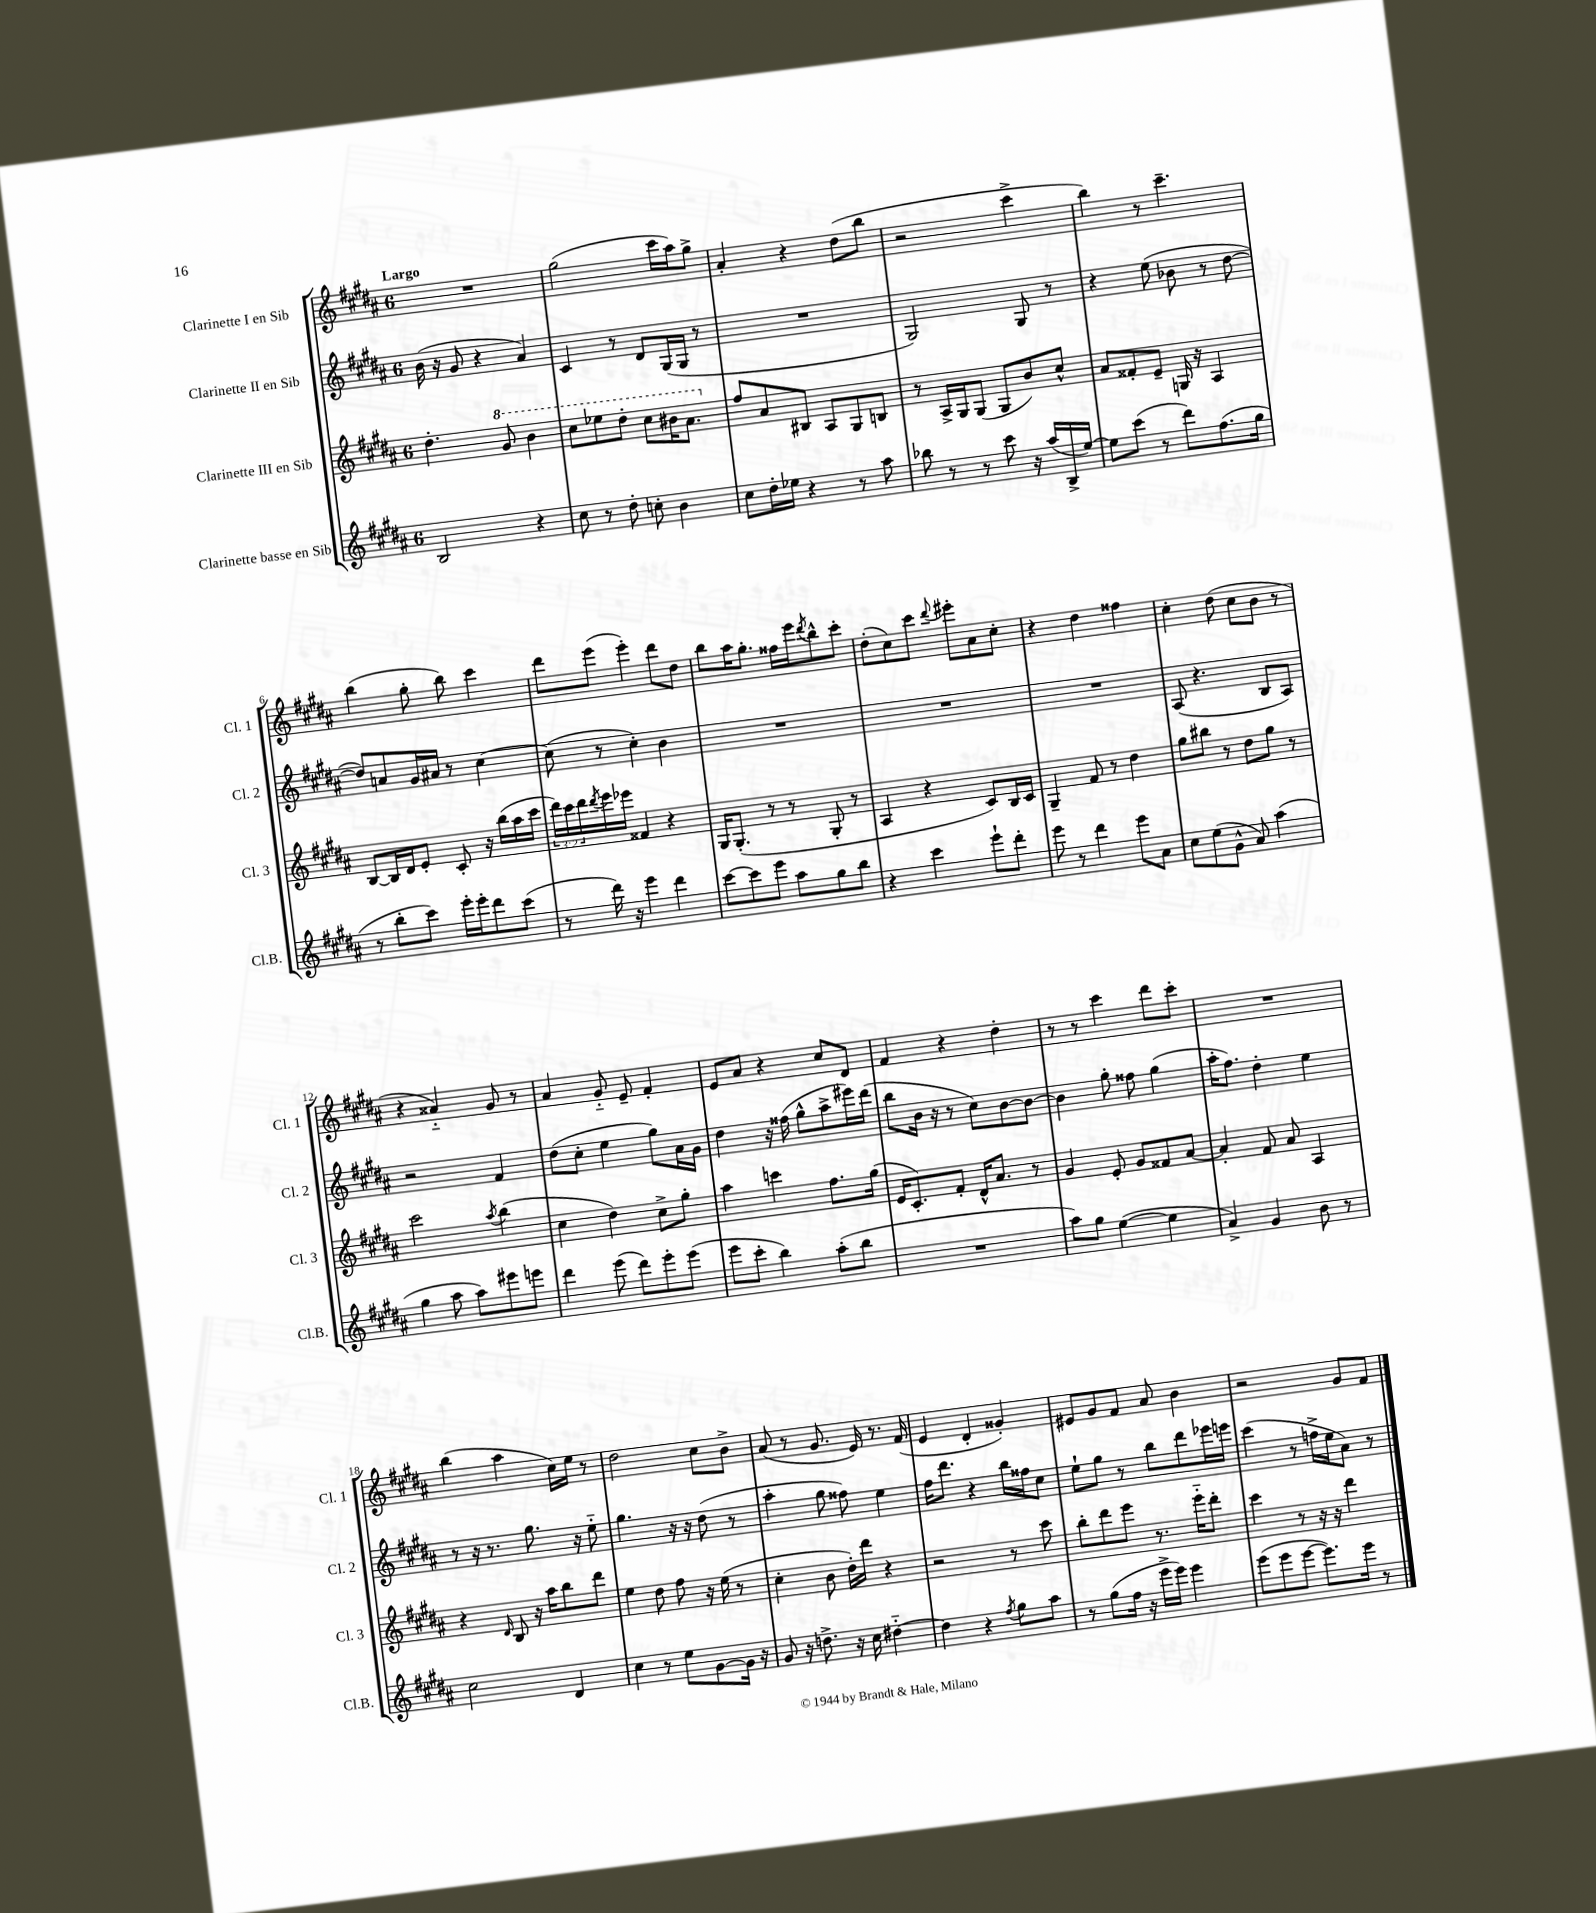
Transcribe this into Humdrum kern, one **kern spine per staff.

**kern	**kern	**kern	**kern
*staff4	*staff3	*staff2	*staff1
*clefG2	*clefG2	*clefG2	*clefG2
*k[f#c#g#d#a#]	*k[f#c#g#d#a#]	*k[f#c#g#d#a#]	*k[f#c#g#d#a#]
*M6/8	*M6/8	*M6/8	*M6/8
2B	4.dd#'	(16b	2.r
.	.	16r	.
.	.	8g#	.
.	.	4r	.
.	8gg#	.	.
4r	4bb	4a#)	.
=	=	=	=
8cc#	8ccc#	4c#	(2gg#
8r	8eee-	.	.
8dd#'	8ddd#'	8r	.
8cc'	8ccc#	8d#	.
4b	16bb#	(16G#	16ccc#
.	8.aa#	16G#	16aa#)
.	.	8r	8gg#^
=	=	=	=
8cc#	8ff#	2.r	4a#'
16dd#'	8a#	.	.
16ee-	.	.	.
4r	8B#	.	4r
.	8A#	.	.
8r	8G#	.	(8dd#
8aa#	8B	.	8bb
=	=	=	=
8bb-	8r	2G#)	2r
8r	16A#^	.	.
.	16G#	.	.
8r	(8G#	.	.
8ccc#	8G#	.	.
16r	8b)	8G#	4ccc#^
(16aa#	.	.	.
16B^	8cc#^^	8r	.
[16ee)	.	.	.
=	=	=	=
8ee]	8a#	4r	4bb)
(8ccc#	8f##'	.	.
8r	8e~	(8ee	8r
8ddd#)	16G	8b-	4.ccc#~
.	16r	.	.
(8.ff#	4A#	8r	.
.	.	[8dd#	.
16gg#	.	.	.
=	=	=	=
8r	[8B	8dd#])	(4bb
8bb'	16B]	8a	.
.	16d#	.	.
8ccc#)	8e'	16g#	8gg#'
.	.	16a#	.
16eee'	8c#'	8r	8bb)
16eee'	.	.	.
8ddd#	16r	[4cc#	4ccc#
.	(16bb	.	.
(8ccc#	16aa#	.	.
.	16ccc#	.	.
=	=	=	=
8r	24ddd#)	(8cc#]	8ddd#
.	24ccc#	.	.
.	24ddd#	.	.
.	8qddd#	.	.
16ddd#)	16eee	8r	(8eee
16r	16eee-	.	.
4eee	4f##	4cc#')	4eee')
4ddd#	4r	4b	8ddd#
.	.	.	8dd#
=	=	=	=
[8ccc#	16G#	2.r	8bb
.	(8.G#'	.	.
8ccc#]	.	.	16aa#
.	.	.	8.gg#'
8eee	8r	.	.
8aa#	8r	.	16ff##
.	.	.	16eee
.	.	.	8qddd#
8gg#	8G#'	.	8bb^^
8bb	8r	.	8ccc#'
=	=	=	=
4r	4A#	2.r	(8dd#'
.	.	.	8cc#)
4ccc#	4r	.	8ccc#
.	.	.	8qqddd#
.	.	.	8eee#'
8eee`	8c#)	.	8a#
8ddd#'	16B	.	8cc#'
.	16c#	.	.
=	=	=	=
8eee	4G#~	2.r	4r
8r	.	.	.
4ddd#	8f#	.	4dd#
.	8r	.	.
8eee	4dd#	.	4ff##
8a#	.	.	.
=	=	=	=
8cc#	8gg#	(8A#	4cc#'
(8ee	8bb#	4.r	.
8g#^^	8r	.	(8dd#
8a#)	8dd#	.	8cc#
(4aa#	8gg#	8B	8b
.	8r	8A#)	8r
=	=	=	=
4gg#	2ccc#	2r	4r
8aa#	.	.	4a##'~)
8aa#)	.	.	.
.	8qaa#	.	.
8eee#	(4bb	4f#	8g#
8eee	.	.	8r
=	=	=	=
4ddd#	4cc#	(8dd#	4a#
.	.	8cc#'	.
(8eee	4dd#)	4ee	8g#'~
8ddd#)	.	.	8e~
8eee'	8cc#^	8gg#)	4f#'
(8eee	8gg#'	16a#	.
.	.	16g#	.
=	=	=	=
8eee	4aa#	4dd#	8e
8ccc#'	.	.	8a#
4bb)	4ccc	16r	4r
.	.	(16ff##	.
.	.	8gg#^^	.
(8aa#'	8.ff#	8aa#^	8cc#
8bb	.	16eee#)	8d#
.	(16gg#	(16ddd#	.
=	=	=	=
2.r	16e	8bb	4f#
.	8.c#')	.	.
.	.	16b	.
.	.	16r	.
.	8f#'	8r	4r
.	16d#^^	8cc#)	.
.	8.a#	.	.
.	.	[8b	4dd#'
.	8r	8b_	.
=	=	=	=
8aa#)	4g#	4b]	8r
8gg#	.	.	8r
([4ee	8e'	8gg#'	4ccc#
.	8g#	8ff##	.
4ee]	8f##	(4gg#	8ddd#
.	[8a#	.	8ccc#'
=	=	=	=
4a#^)	4a#']	16aa#'	2.r
.	.	8.ff#)	.
4g#	8f#	4dd#'	.
.	8a#	.	.
8b	4A#	4ee	.
8r	.	.	.
=	=	=	=
2cc#	4r	8r	(4bb
.	.	16r	.
.	.	8.r	.
.	16qqd#	.	.
.	8B	.	4aa#
.	16r	8.gg#	.
.	16aa#	.	.
4d#	8bb	.	16cc#)
.	.	16r	16ee
.	8ddd#	8ee'~	8r
=	=	=	=
4cc#	4ee	4.gg#	2dd#
8r	8dd#	.	.
8ee	8ff#	16r	.
.	.	16r	.
[8g#	16r	(8dd#	8cc#
.	(16ee	.	.
16g#]	8r	8r	8b^
16r	.	.	.
=	=	=	=
8g#	4cc#'	4aa#'	(8a#
16r	.	.	8r
8.dd^	.	.	.
.	8b	8gg#	8.g#
16r	16dd#')	8ff##)	.
16cc#	16ddd#	.	16e)
[4dd#'~	4r	4ee	8.r
.	.	.	(16f#
=	=	=	=
4dd#]	2r	16ff#	4e
.	.	8.ddd#	.
4r	.	4r	4d#'
8qff#	.	.	.
8gg#	8r	16bb	4g##')
.	.	16ff##	.
8aa#	8ccc#	8cc#	.
=	=	=	=
8r	8bb'	8ee`	8e#
(8gg#	8ddd#	8gg#	8g#
16ff#	8eee	8r	8f#
16r	.	.	.
16eee^	8.r	8bb	8a#
16eee)	.	.	.
4eee	.	8ddd#	4b
.	16eee'~	.	.
.	8ddd#'	16eee-	.
.	.	16eee	.
=	=	=	=
(8eee	4ccc#	(4ccc#	2r
8eee	.	.	.
[8eee	8r	8r	.
8.eee])	16r	16ff^	.
.	16r	16ee	.
.	4ddd#	8a#)	8g#
16eee	.	.	.
8r	.	8r	8f#
==	==	==	==
*-	*-	*-	*-
